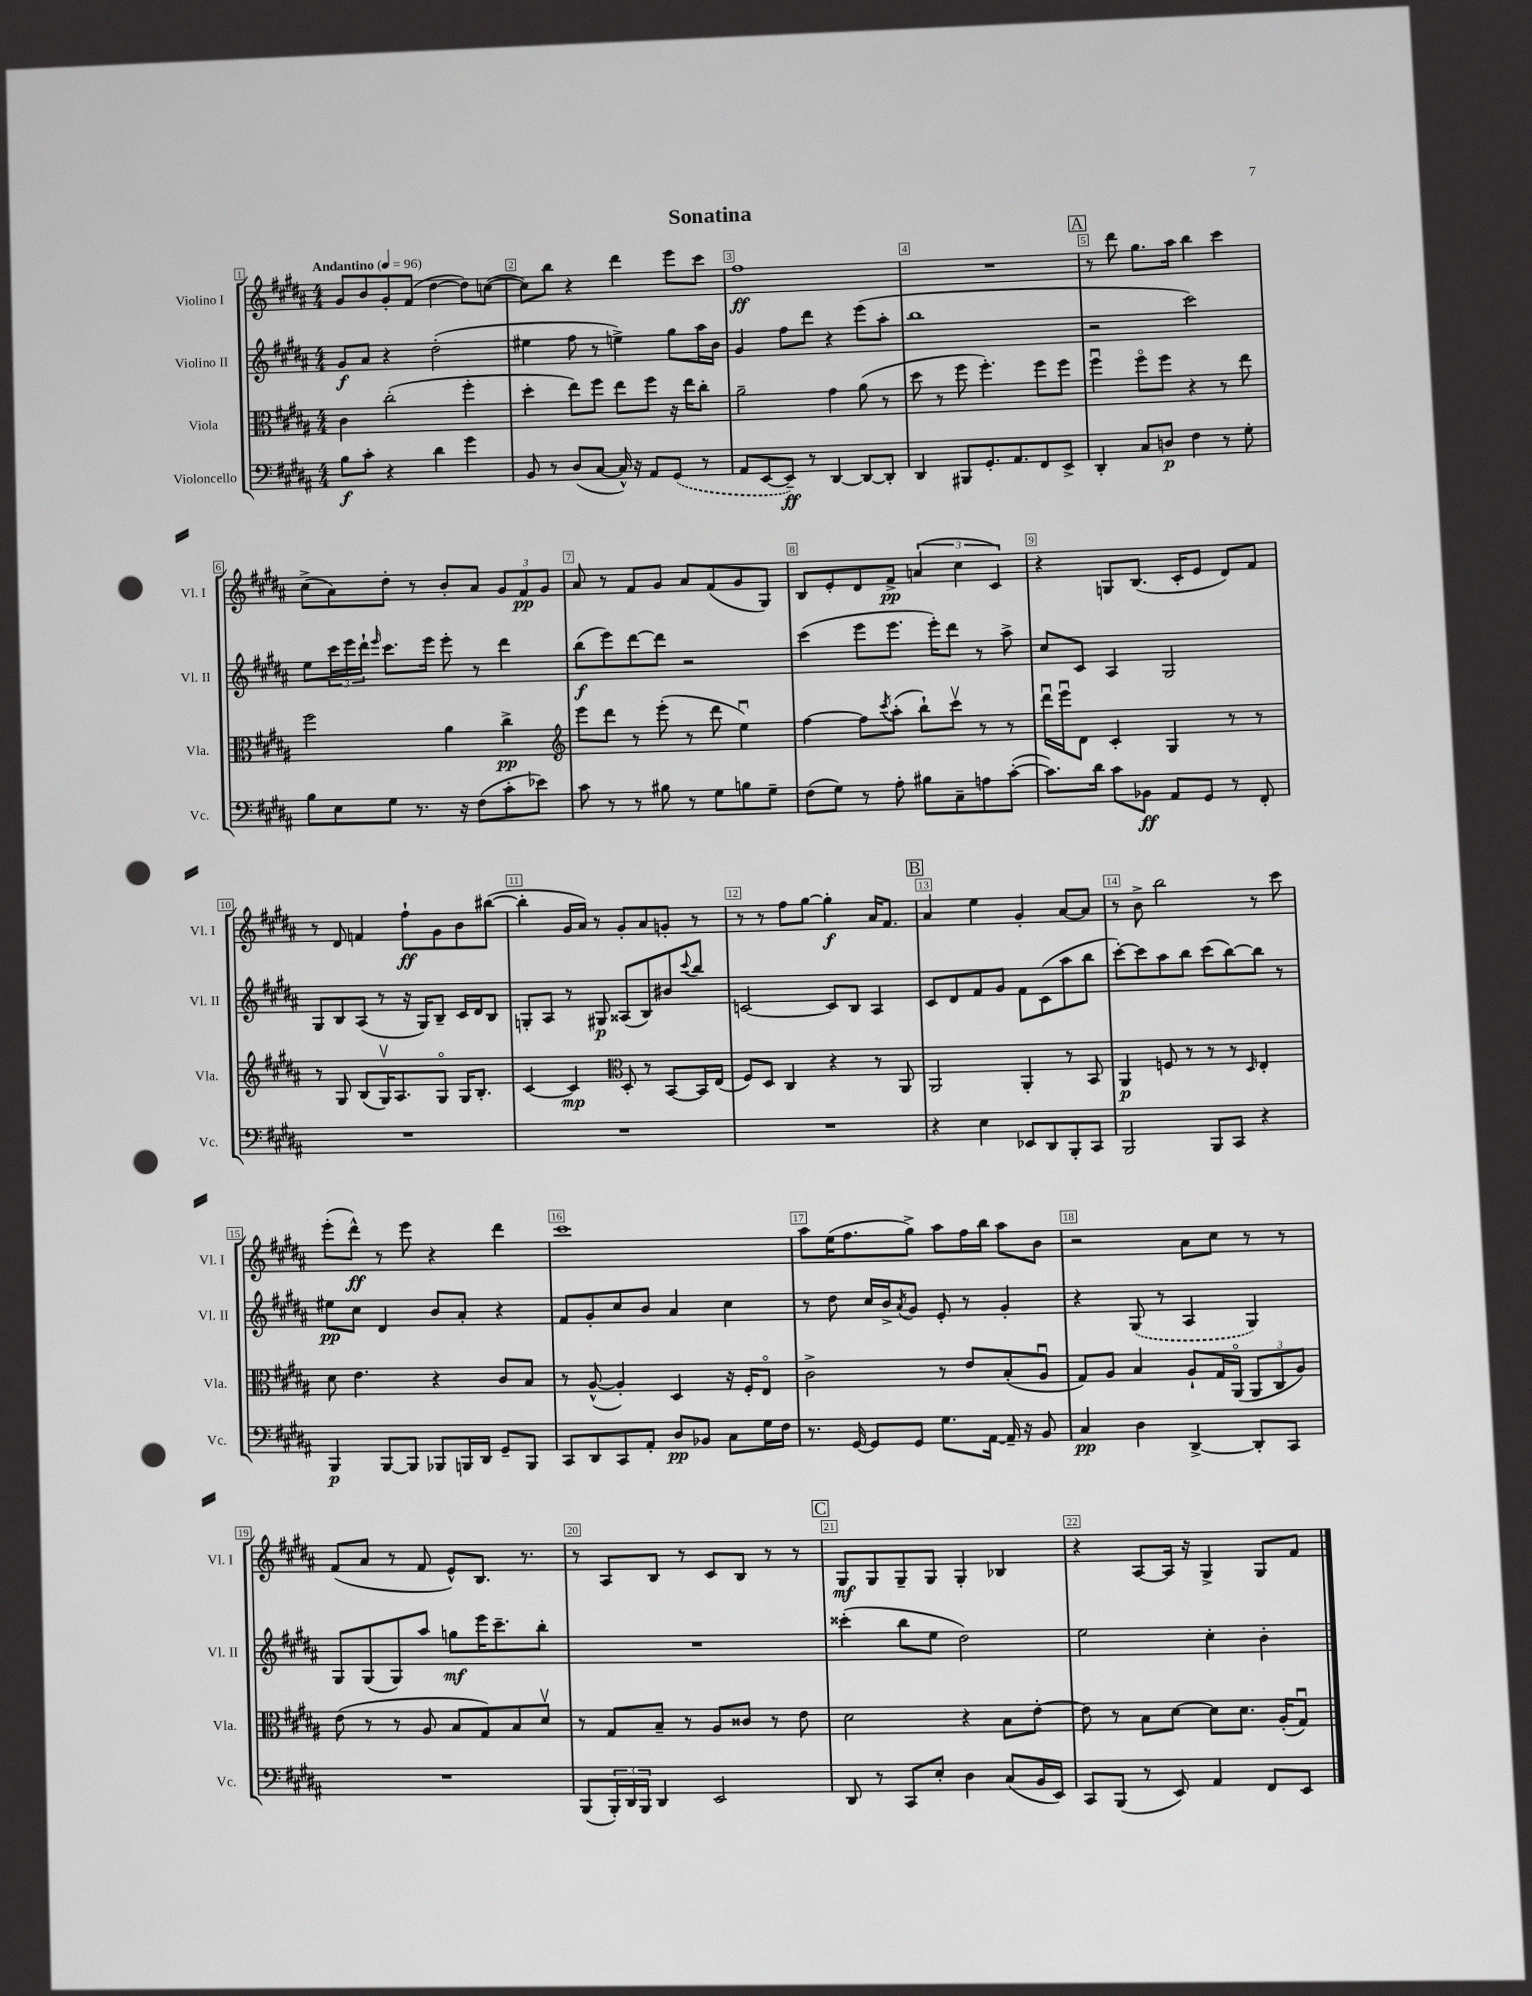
\header { title = "Sonatina" }
<<
\new StaffGroup <<
\new Staff = "s0" \with { instrumentName = "Violino I" shortInstrumentName = "Vl. I" } {
    \clef treble \key b \major \numericTimeSignature \time 4/4 \tempo "Andantino" 4 = 96
    gis'8 b'8 gis'8-. fis'8( dis''4~ dis''8) c''8~( |
    c''8) b''8 r4 dis'''4 e'''8 cis'''8 |
    fis''1\ff |
    R1 |
    \mark \markup { \box "A" } r8 dis'''8 gis''8. ais''16 b''4 cis'''4 |
    cis''8->( ais'8) dis''8-. r8 b'8-. ais'8 \tuplet 3/2 { gis'8 fis'8\pp gis'8 } |
    ais'8 r8 fis'8 gis'8 ais'8 fis'8( gis'8 gis8) |
    b8 e'8-. dis'8 fis'8->\pp \tuplet 3/2 { a'4( cis''4 cis'4) } |
    r4 g8 b8.( cis'16-. e'8 dis'8) fis'8 |
    r8 dis'8 f'4 fis''8-!\ff gis'8 b'8 bis''8~( |
    bis''4-. gis'16 ais'16) r8 gis'8-. ais'8 g'8-. r8 |
    r8 r8 fis''8 gis''8~ gis''4-.\f ais'16 fis'8. |
    \mark \markup { \box "B" } ais'4 e''4 gis'4-. ais'8~ ais'8 |
    r8 b'8-> b''2 r8 cis'''8 |
    e'''8-.( dis'''8-^\ff) r8 e'''8 r4 dis'''4 |
    cis'''1 |
    ais''8 e''16( fis''8. gis''8->) ais''8 fis''16 b''16 ais''8 b'8 |
    r2 ais'8 cis''8 r8 r8 |
    fis'8( ais'8 r8 fis'8 e'8-^) b8. r8. |
    r8 ais8 b8 r8 cis'8 b8 r8 r8 |
    \mark \markup { \box "C" } gis8\mf gis8 gis8-- gis8 gis4-. bes4 |
    r4 ais8~ ais16 r16 gis4-> gis8 fis'8 \bar "|." |
}
\new Staff = "s1" \with { instrumentName = "Violino II" shortInstrumentName = "Vl. II" } {
    \clef treble \key b \major \numericTimeSignature \time 4/4
    gis'8\f ais'8 r4 dis''2-.( |
    eis''4 fis''8 r8 e''4->) gis''8 ais''16 b'16 |
    gis'4 fis''8 dis'''8 r4 e'''8( ais''8-. |
    b''1 |
    \mark \markup { \box "A" } r2 cis'''2) |
    e''8 \tuplet 3/2 { cis'''16 e'''16 dis'''16-! } \grace { e'''16 } cis'''8. e'''16 e'''8-. r8 dis'''4 |
    b''8\f( e'''8) dis'''8~ dis'''8 r2 |
    cis'''4( e'''8 e'''8. e'''16-.) dis'''8 r8 ais''8-> |
    cis''8 cis'8 ais4 gis2 |
    gis8 b8 ais8( r8 r16 gis16) b8-- cis'16 dis'16 b8 |
    g8-. ais8 r8 gis8\p aisis8( b8) bis'8 \appoggiatura { cis'''8 } b''8 |
    c'2~ c'8 b8 ais4 |
    \mark \markup { \box "B" } cis'8 dis'8 fis'8 gis'8 fis'8 cis'8( ais''8 b''8 |
    cis'''8~-.) cis'''8 ais''8 b''8 cis'''8( b''8~) b''8 r8 |
    eis''8\pp cis''8 dis'4 b'8 ais'8-. r4 |
    fis'8 gis'8-. cis''8 b'8 ais'4 cis''4 |
    r8 dis''8 cis''16 b'16-> \acciaccatura { ais'8 } gis'8 e'8-. r8 gis'4-. |
    r4 \once \slurDashed gis8( r8 ais4 gis4) |
    gis8 gis8( gis8) ais''8 g''8\mf e'''16 cis'''8.-- b''8-. |
    R1 |
    \mark \markup { \box "C" } cisis'''4-.( b''8 e''8 dis''2) |
    e''2 cis''4-. b'4-. \bar "|." |
}
\new Staff = "s2" \with { instrumentName = "Viola" shortInstrumentName = "Vla." } {
    \clef alto \key b \major \numericTimeSignature \time 4/4
    cis'4 cis''2-.( fis''4-. |
    dis''4-. e''8) fis''8 e''8 fis''8 r16 e''16 cis''8-. |
    ais'2-- gis'4 ais'8( r8 |
    dis''8 r8 fis''8 fis''4.-.) fis''8 fis''8 |
    \mark \markup { \box "A" } fis''4\downbow fis''8\flageolet fis''8 r4 r8 e''8 |
    fis''2 ais'4 cis''4->\pp |
    \clef treble e'''8 dis'''8 r8 e'''8-.( r8 dis'''8 e''4\downbow) |
    fis''4~ fis''8 \acciaccatura { cis'''8 } ais''8-.( b''8-!) cis'''8\upbow r8 r8 |
    dis'''16\downbow e'''16\downbow dis'8 cis'4-. gis4 r8 r8 |
    r8 gis8 b8( gis16\upbow) ais8. gis8\flageolet gis16 b8.-. |
    cis'4~ cis'4\mp \clef alto dis8-. r8 b,8~ b,16 e16( |
    fis8) dis8 cis4 r4 r8 ais,8 |
    \mark \markup { \box "B" } ais,2 ais,4-. r8 b,8 |
    ais,4\p f8 r8 r8 r8 \grace { dis16 } e4-. |
    dis'8 e'4. r4 cis'8 b8 |
    r8 ais8~-^( ais4-.) dis4 r16 fis16-. e8\flageolet |
    cis'2-> r8 e'8 b8-.( ais8\downbow |
    gis8) ais8 b4 ais8-! gis16 ais,16\flageolet( \tuplet 3/2 { ais,8 cis8 ais8) } |
    e'8( r8 r8 ais8 b8 gis8) b8 dis'8\upbow |
    r8 gis8 b8-- r8 ais8 cisis'8 r8 e'8 |
    \mark \markup { \box "C" } dis'2 r4 b8 e'8~-. |
    e'8 r8 b8 dis'8~ dis'8 dis'8. ais16-.( gis8\downbow) \bar "|." |
}
\new Staff = "s3" \with { instrumentName = "Violoncello" shortInstrumentName = "Vc." } {
    \clef bass \key b \major \numericTimeSignature \time 4/4
    b8\f cis'8-. r4 dis'4 gis'4 |
    b,8 r8 dis8( cis8~ cis16-^) r16 ais,8 \once \slurDashed gis,8( r8 |
    ais,8 e,8~ e,8--\ff) r8 dis,4~ dis,8~ dis,8-. |
    dis,4 bis,,8 gis,8.-. ais,8. fis,8 e,8-> |
    \mark \markup { \box "A" } dis,4-. cis8 d8\p fis4 r8 gis8-. |
    b8 e8 gis8 r8. r16 fis8( cis'8-. ees'8) |
    cis'8 r8 r8 bis8 r8 gis8 b8 gis8-- |
    fis8( gis8) r8 ais8-. bis8 cis8-- a8 cis'8~-.( |
    cis'8.) dis'16 cis'8 bes,8\ff ais,8 gis,8 r8 fis,8-. |
    R1 |
    R1 |
    R1 |
    \mark \markup { \box "B" } r4 e4 ees,8 dis,8 b,,8-. cis,8 |
    b,,2 b,,8 cis,8 r4 |
    b,,4\p b,,8~ b,,8 bes,,8 b,,16 dis,16 gis,8-- b,,8 |
    cis,8 dis,8 cis,8 ais,8-. dis8\pp bes,8 cis8 gis16 fis16 |
    r8. gis,16~ gis,8 gis,8 gis8. ais,16~ ais,16-- r16 b,8 |
    cis4\pp dis4 dis,4~-> dis,8-. cis,8 |
    R1 |
    b,,8( \tuplet 3/2 { b,,16-.) dis,16 b,,16 } dis,4 e,2 |
    \mark \markup { \box "C" } dis,8 r8 cis,8 e8-. dis4 cis8( b,16 e,16) |
    cis,8 b,,8( r8 e,8) ais,4 fis,8 e,8 \bar "|." |
}
>>
>>
\layout { \context { \Score \override BarNumber.break-visibility = ##(#f #t #t) barNumberVisibility = #all-bar-numbers-visible \override BarNumber.stencil = #(make-stencil-boxer 0.1 0.3 ly:text-interface::print) } }
